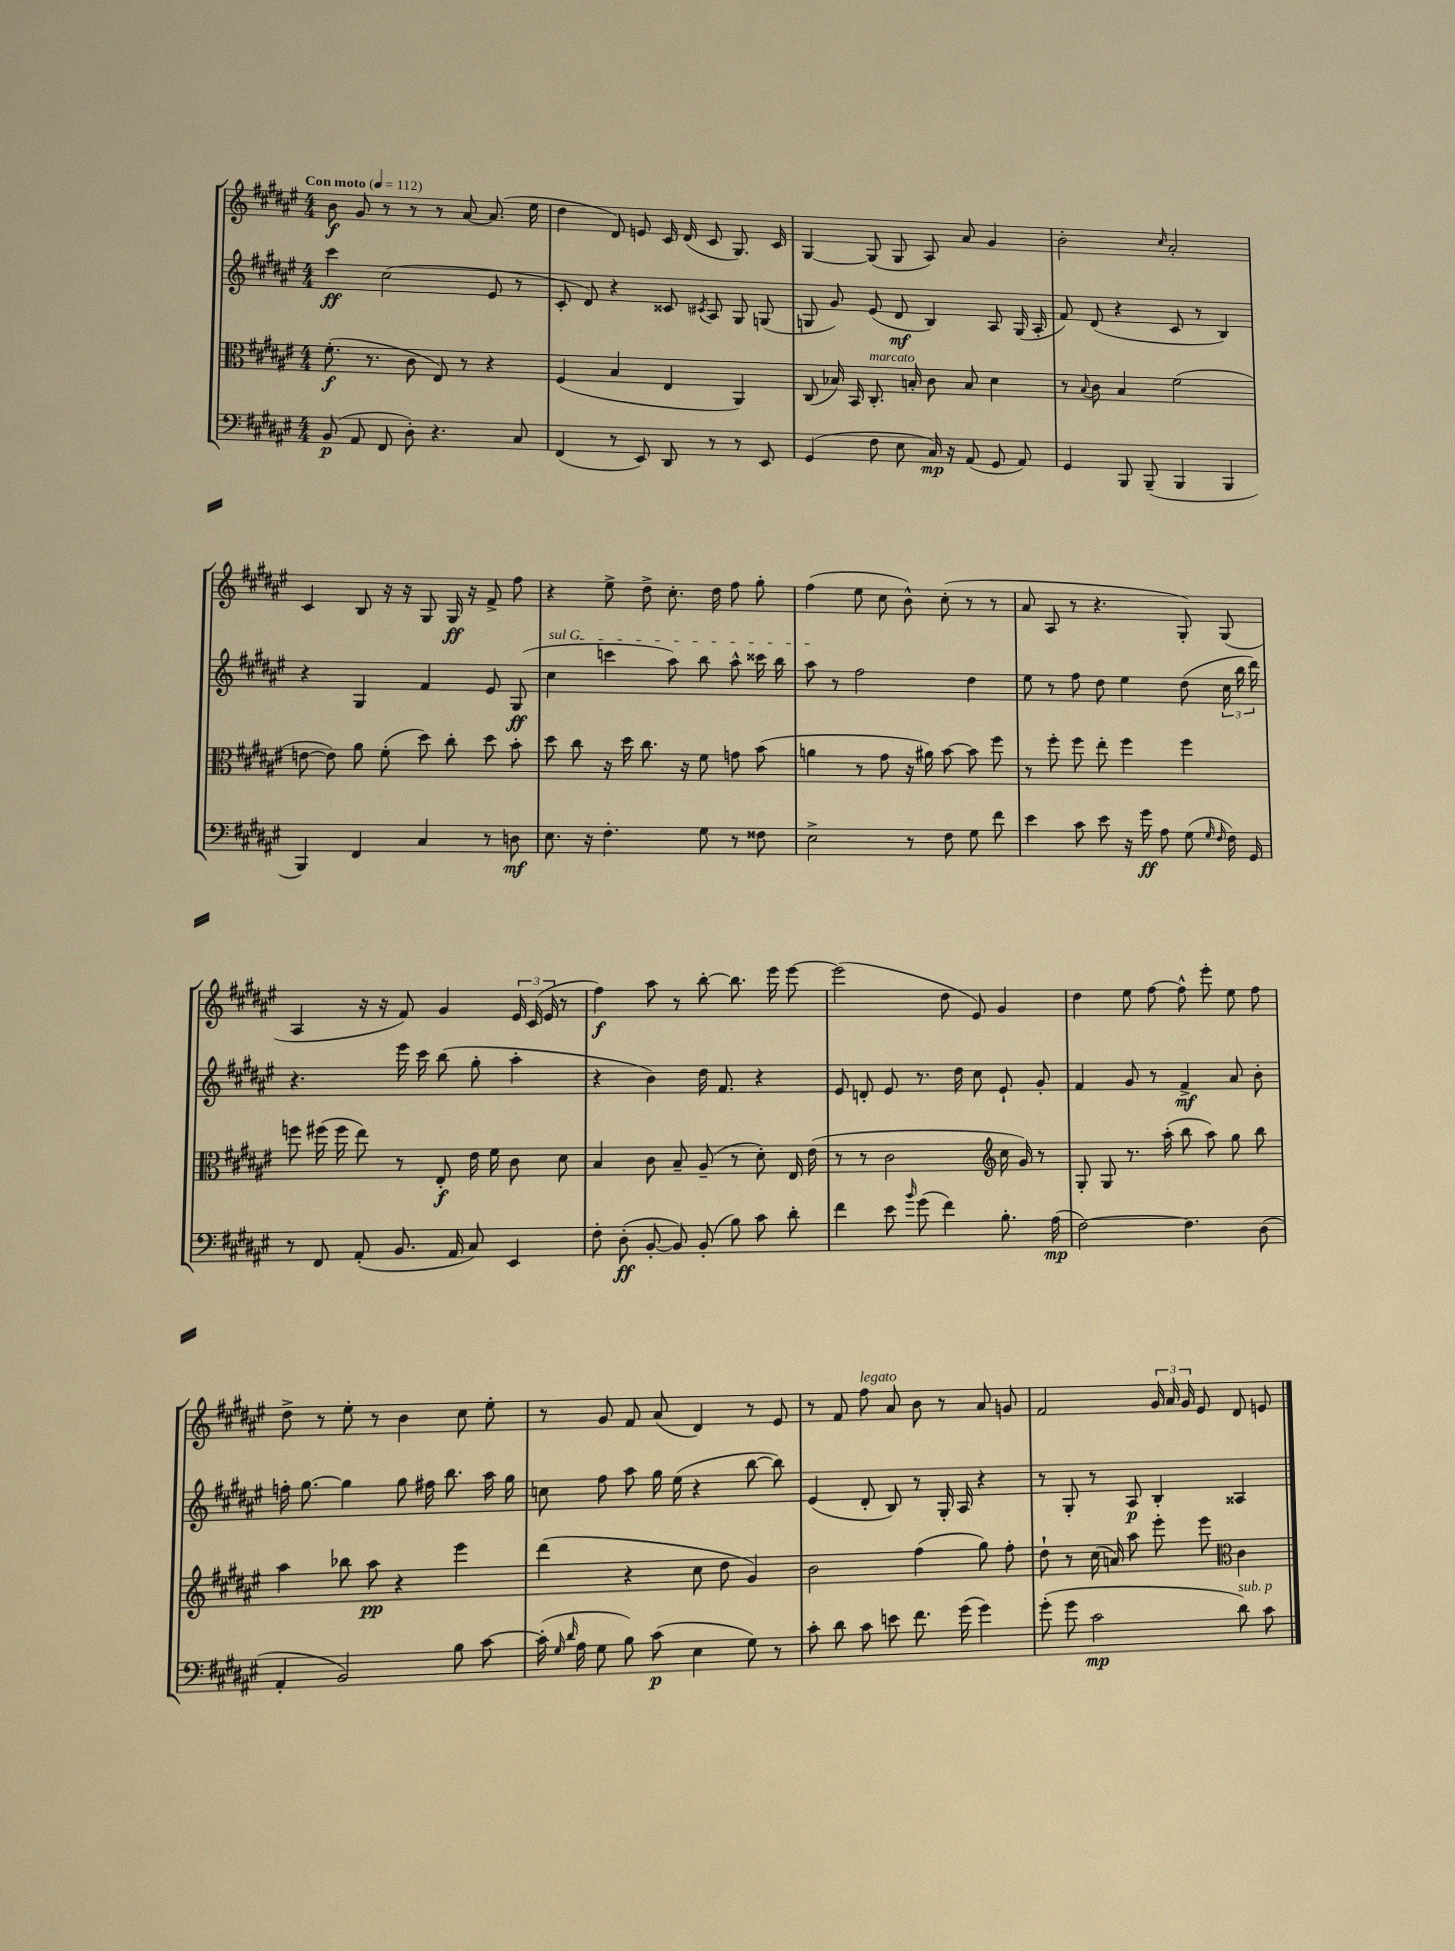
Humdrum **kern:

**kern	**dynam	**kern	**dynam	**kern	**dynam	**kern	**dynam
*part4	*part4	*part3	*part3	*part2	*part2	*part1	*part1
*staff4	*staff4	*staff3	*staff3	*staff2	*staff2	*staff1	*staff1
*clefF4	*	*clefC3	*	*clefG2	*	*clefG2	*
*k[f#c#g#d#a#e#]	*	*k[f#c#g#d#a#e#]	*	*k[f#c#g#d#a#e#]	*	*k[f#c#g#d#a#e#]	*
*M4/4	*	*M4/4	*	*M4/4	*	*M4/4	*
*MM112	*	*MM112	*	*MM112	*	*MM112	*
=1	=1	=1	=1	=1	=1	=1	=1
!	!	!	!	!	!	!LO:TX:a:B:t=Con moto	!
(8BB/	p	(8.f#'\	f	4ccc#\	ff	8b\	f
8AA#/	.	.	.	.	.	8g#/	.
.	.	8.r	.	.	.	.	.
8FF#/	.	.	.	(2cc#\	.	8r	.
8D#'\)	.	8c#\	.	.	.	8r	.
4.r	.	8E#/)	.	.	.	8r	.
.	.	8r	.	.	.	[8a#/	.
.	.	4r	.	8e#/	.	(8.a#/]	.
8C#/	.	.	.	8r	.	.	.
.	.	.	.	.	.	16ee#\	.
=2	=2	=2	=2	=2	=2	=2	=2
(4FF#/	.	(4F#/	.	8c#'/	.	4dd#\	.
.	.	.	.	8d#/)	.	.	.
8r	.	4B/	.	4r	.	8d#/)	.
8EE#/)	.	.	.	.	.	8en/	.
8DD#/	.	4E#/	.	8c##X/	.	16c#/	.
.	.	.	.	.	.	(16d#/	.
.	.	.	.	8qc#X/	.	.	.
8r	.	.	.	8A#/	.	8c#/	.
8r	.	4AA#/)	.	8G#/	.	8.G#/)	.
8EE#/	.	.	.	(8Gn/	.	.	.
.	.	.	.	.	.	16c#/	.
=3	=3	=3	=3	=3	=3	=3	=3
(4GG#/	.	(8C#/	.	8Gn/	.	[4G#/	.
.	.	16B-X/)	.	8g#/)	.	.	.
.	.	16BB/	.	.	.	.	.
!	!	!LO:TX:a:i:t=marcato	!	!	!	!	!
8F#\	.	8.C#'/	.	(8e#/	.	(8G#/]	.
8E#\	.	.	.	8d#/	mf	8G#/	.
.	.	16Bn'/	.	.	.	.	.
16C#/)	mp	8c#\	.	4B/)	.	8A#/)	.
16r	.	.	.	.	.	.	.
(8AA#/	.	8B/	.	.	.	8a#/	.
8GG#/	.	4d#\	.	8A#/	.	4g#/	.
8AA#/)	.	.	.	(16G/	.	.	.
.	.	.	.	16A#'/	.	.	.
=4	=4	=4	=4	=4	=4	=4	=4
4GG#/	.	8r	.	8f#/)	.	2b'\	.
.	.	8qqB/	.	.	.	.	.
.	.	8c#\	.	(8d#/	.	.	.
8BBB/	.	4B/	.	4r	.	.	.
(8BBB~/	.	.	.	.	.	.	.
.	.	.	.	.	.	16qqcc#/	.
4BBB/	.	(2f#\	.	8c#/	.	2a#'/	.
.	.	.	.	8r	.	.	.
4BBB/	.	.	.	4B/)	.	.	.
!!LO:LB:g=z
=5	=5	=5	=5	=5	=5	=5	=5
4BBB/)	.	[8en\	.	4r	.	4c#/	.
.	.	8e\])	.	.	.	.	.
4FF#/	.	8a#\	.	4G#/	.	8B/	.
.	.	(8f#'\	.	.	.	16r	.
.	.	.	.	.	.	16r	.
4C#/	.	8dd#\)	.	4f#/	.	8G#/	.
.	.	8cc#'\	.	.	.	16G#/	ff
.	.	.	.	.	.	16r	.
8r	.	8dd#\	.	8e#/	.	8f#^/	.
8Dn\	mf	8b'\	.	(8G#/	ff	8ff#\	.
=6	=6	=6	=6	=6	=6	=6	=6
!	!	!	!	!LO:TX:a:i:t=sul G	!	!	!
8.E#\	.	8dd#\	.	4cc#\	.	4r	.
.	.	8cc#\	.	.	.	.	.
16r	.	.	.	.	.	.	.
4.F#'\	.	16r	.	4cccn\	.	8ee#^\	.
.	.	16dd#\	.	.	.	.	.
.	.	8.cc#\	.	.	.	8dd#^\	.
.	.	.	.	8aa#\)	.	8.cc#'\	.
.	.	16r	.	.	.	.	.
8G#\	.	8f#\	.	8bb\	.	.	.
.	.	.	.	.	.	16dd#\	.
8r	.	8gn\	.	8aa#^^\	.	8ff#\	.
8F##X\	.	(8b\	.	16ccc##X\	.	8gg#'\	.
.	.	.	.	16bb\	.	.	.
=7	=7	=7	=7	=7	=7	=7	=7
2E#^\	.	4an\	.	8aa#\	.	(4ff#\	.
.	.	.	.	8r	.	.	.
.	.	8r	.	2ff#\	.	8ee#\	.
.	.	8g#\	.	.	.	8cc#\	.
8r	.	16r	.	.	.	8b^^\)	.
.	.	16a#X\)	.	.	.	.	.
8F#\	.	[8b\	.	.	.	(8cc#'\	.
8G#\	.	8b\]	.	4dd#\	.	8r	.
8f#\	.	8ff#\	.	.	.	8r	.
=8	=8	=8	=8	=8	=8	=8	=8
4e#\	.	8r	.	8ee#\	.	8a#/	.
.	.	8ff#'\	.	8r	.	8A#/	.
8c#\	.	8ff#\	.	8ff#\	.	8r	.
8e#\	.	8ee#'\	.	8dd#\	.	4.r	.
16r	.	4ff#\	.	4ee#\	.	.	.
16g#\	ff	.	.	.	.	.	.
8A#\	.	.	.	.	.	.	.
(8G#\	.	4ff#\	.	(8dd#\	.	8G#'/)	.
16qqG#/	.	.	.	.	.	.	.
16qqF#/	.	.	.	.	.	.	.
16F#\)	.	.	.	24cc#\	.	(8G#/	.
.	.	.	.	24bb\	.	.	.
16GG#/	.	.	.	.	.	.	.
.	.	.	.	24ddd#\)	.	.	.
!!LO:LB:g=z
=9	=9	=9	=9	=9	=9	=9	=9
8r	.	8ffn\	.	4.r	.	4A#/	.
8FF#/	.	(16ff#X\	.	.	.	.	.
.	.	16ff#\	.	.	.	.	.
(8AA#'/	.	8ee#\)	.	.	.	16r	.
.	.	.	.	.	.	16r	.
8.BB/	.	8r	.	16eee#\	.	8f#/)	.
.	.	.	.	16ccc#\	.	.	.
.	.	8E#'/	f	(8bb\	.	4g#/	.
16AA#/	.	.	.	.	.	.	.
8C#/)	.	16e#\	.	8gg#'\	.	.	.
.	.	16f#\	.	.	.	.	.
4EE#/	.	8c#\	.	4aa#'\	.	24e#/	.
.	.	.	.	.	.	(24c#/	.
.	.	.	.	.	.	24e#/	.
.	.	8d#\	.	.	.	8r	.
=10	=10	=10	=10	=10	=10	=10	=10
8F#'\	.	4B/	.	4r	.	4ff#\)	f
(8D#'\	ff	.	.	.	.	.	.
[8BB'/	.	8c#\	.	4b\)	.	8aa#\	.
8BB/])	.	8B~/	.	.	.	8r	.
(8BB'/	.	(8A#~/	.	16dd#\	.	[8bb'\	.
.	.	.	.	8.f#/	.	.	.
8B\)	.	8r	.	.	.	8.bb\]	.
8c#\	.	8d#'\)	.	4r	.	.	.
.	.	.	.	.	.	16eee#\	.
8d#'\	.	16E#/	.	.	.	[8eee#\	.
.	.	(16e#\	.	.	.	.	.
=11	=11	=11	=11	=11	=11	=11	=11
4f#\	.	8r	.	8e#/	.	(2eee#\]	.
.	.	8r	.	8dn'/	.	.	.
8e#\	.	2c#\	.	8e#/	.	.	.
16qqb/	.	.	.	.	.	.	.
(8g#\	.	.	.	8.r	.	.	.
4f#\)	.	.	.	.	.	8dd#\	.
.	.	.	.	16dd#\	.	.	.
.	.	.	.	8cc#\	.	8e#/)	.
*	*	*clefG2	*	*	*	*	*
8.B'\	.	16cc#\	.	8e#`/	.	4g#/	.
.	.	16g#/)	.	.	.	.	.
.	.	8r	.	8g#'/	.	.	.
(16A#\	mp	.	.	.	.	.	.
=12	=12	=12	=12	=12	=12	=12	=12
[2F#\)	.	8G#'/	.	4f#/	.	4dd#\	.
.	.	8G#/	.	.	.	.	.
.	.	8.r	.	8g#/	.	8ee#\	.
.	.	.	.	8r	.	[8ff#\	.
.	.	(16aa#'\	.	.	.	.	.
4.F#\]	.	8bb\	.	4f#^/	mf	8ff#^^\]	.
.	.	8aa#\)	.	.	.	8eee#'\	.
.	.	8gg#\	.	8a#/	.	8ee#\	.
(8D#\	.	8bb\	.	8b'\	.	8ff#\	.
!!LO:LB:g=z
=13	=13	=13	=13	=13	=13	=13	=13
4AA#'/	.	4aa#\	.	16ffn'\	.	8dd#^\	.
.	.	.	.	[8.gg#\	.	.	.
.	.	.	.	.	.	8r	.
2BB/)	.	8bb-X\	.	4gg#\]	.	8ee#'\	.
.	.	8aa#\	pp	.	.	8r	.
.	.	4r	.	8gg#\	.	4b\	.
.	.	.	.	16ff#X\	.	.	.
.	.	.	.	8.bb\	.	.	.
8B\	.	4eee#\	.	.	.	8cc#\	.
[8c#\	.	.	.	16aa#\	.	8ee#'\	.
.	.	.	.	16gg#\	.	.	.
=14	=14	=14	=14	=14	=14	=14	=14
(16c#'\]	.	(4ddd#\	.	8ccn\	.	8r	.
16qqG#/	.	.	.	.	.	.	.
16qqd#/	.	.	.	.	.	.	.
16A#\	.	.	.	.	.	.	.
8G#\	.	.	.	8ff#\	.	8g#/	.
8B\)	.	4r	.	8aa#\	.	8f#/	.
(8c#\	p	.	.	16gg#\	.	(8a#/	.
.	.	.	.	(16ee#\	.	.	.
4E#\	.	8cc#\	.	4r	.	4d#/)	.
.	.	8dd#\	.	.	.	.	.
8G#\)	.	4g#/)	.	[8bb\	.	8r	.
8r	.	.	.	8bb\])	.	8e#/	.
=15	=15	=15	=15	=15	=15	=15	=15
8c#'\	.	2b\	.	(4e#/	.	8r	.
8d#\	.	.	.	.	.	8f#/	.
!	!	!	!	!	!	!LO:TX:a:i:t=legato	!
8c#\	.	.	.	8d#'/	.	8ff#\	.
8en\	.	.	.	8B/)	.	8a#/	.
8.f#\	.	(4ff#\	.	8r	.	8b\	.
.	.	.	.	16G#'/	.	8r	.
(16g#\	.	.	.	16A#/	.	.	.
4g#\)	.	8gg#\)	.	4r	.	8a#/	.
.	.	8ff#'\	.	.	.	8gn/	.
=16	=16	=16	=16	=16	=16	=16	=16
(8g#'\	.	8dd#`\	.	8r	.	2f#/	.
8g#\	.	8r	.	8G#'/	.	.	.
2c#\	mp	(16cc#\	.	8r	.	.	.
.	.	16an/)	.	.	.	.	.
.	.	8aa#\	.	8A#/	p	.	.
.	.	8eee#'\	.	4B'/	.	24g#/	.
.	.	.	.	.	.	24a#/	.
.	.	.	.	.	.	24g#/	.
.	.	8eee#\	.	.	.	8e#/	.
*	*	*clefC3	*	*	*	*	*
!LO:TX:a:i:t=sub. p	!	!	!	!	!	!	!
8d#\)	.	4c#\	.	4A##X/	.	8d#/	.
8c#\	.	.	.	.	.	8en/	.
==	==	==	==	==	==	==	==
*-	*-	*-	*-	*-	*-	*-	*-
